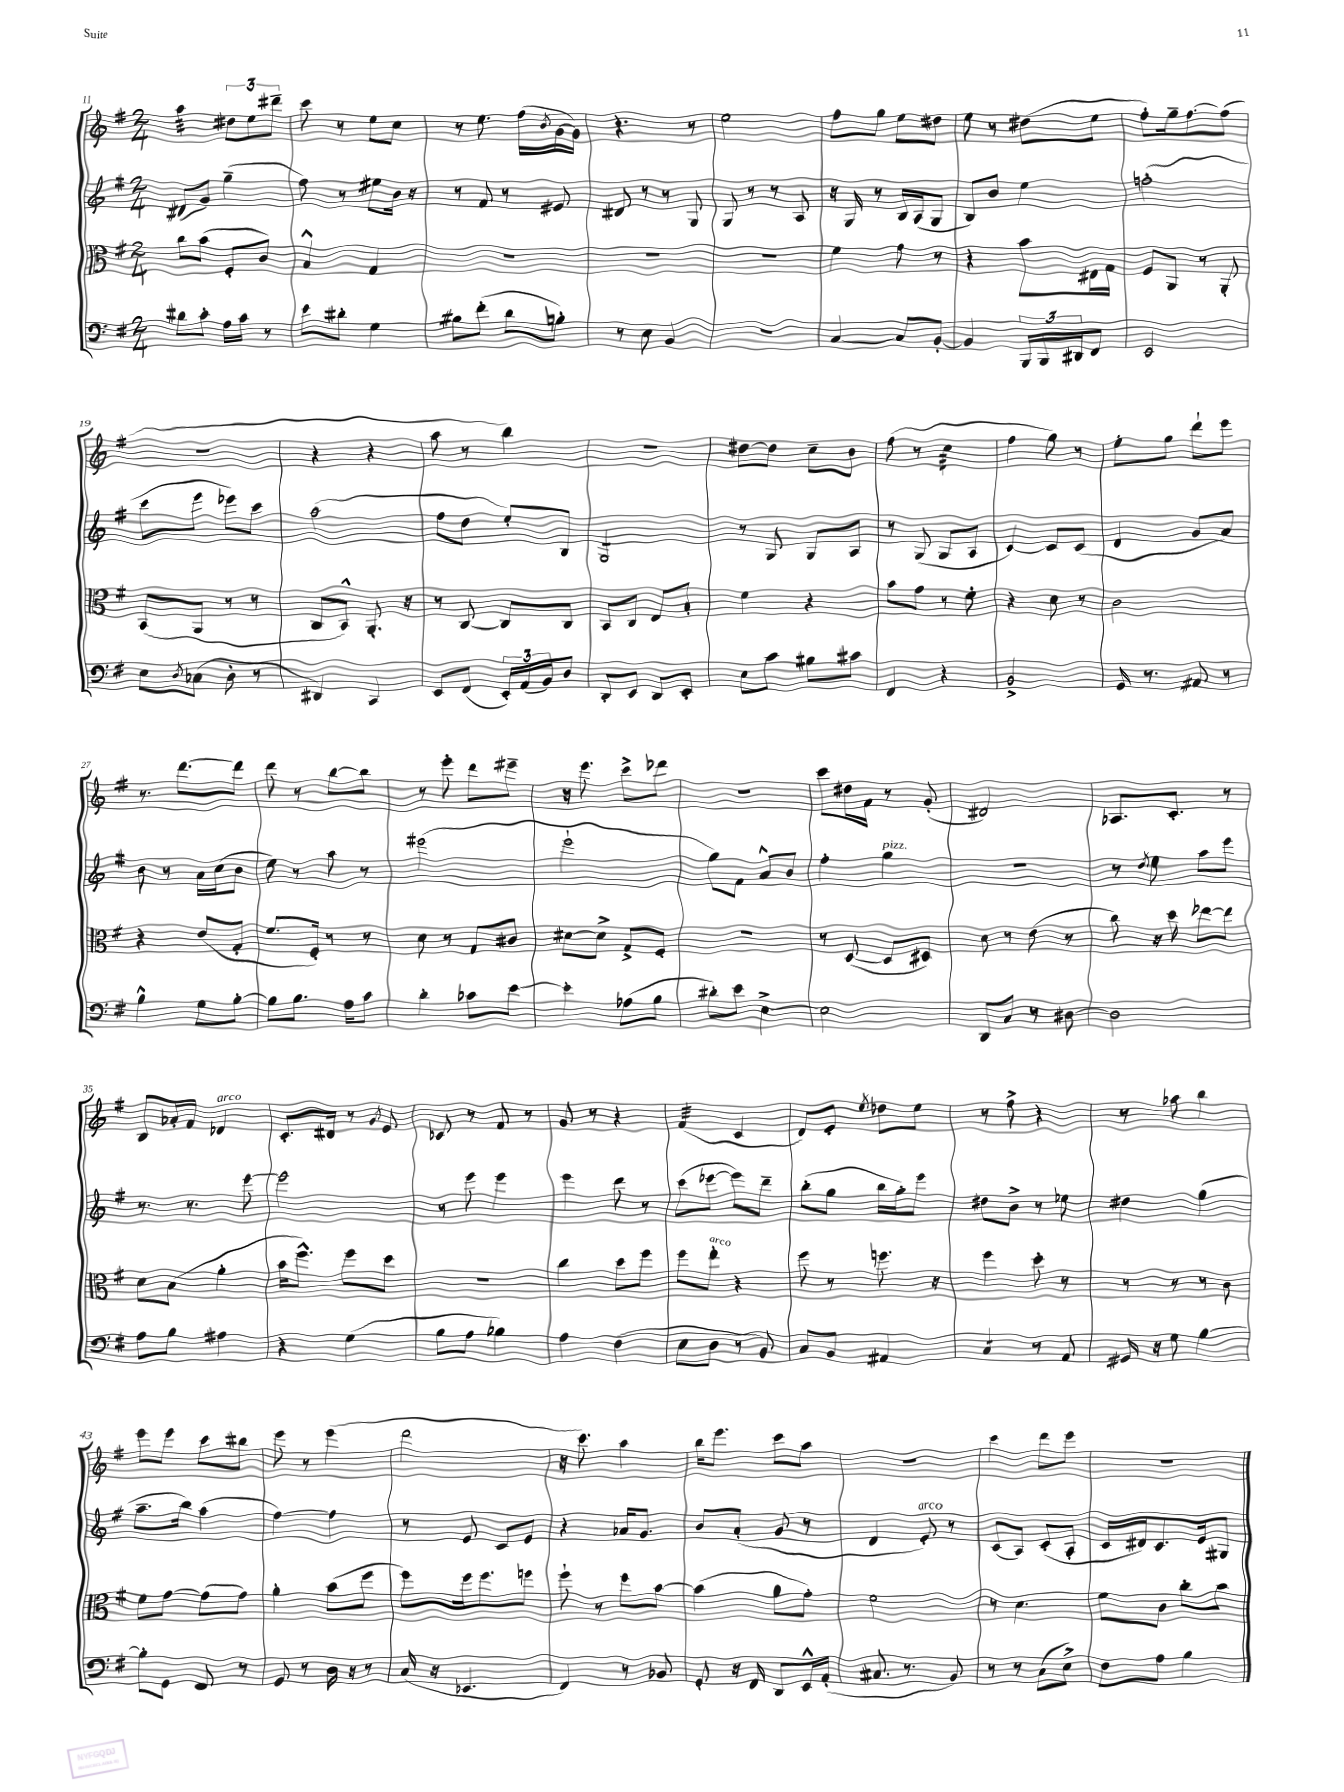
<<
\new StaffGroup <<
\new Staff = "s0" {
    \clef treble \key g \major \numericTimeSignature \time 2/4
    a''4:32 \tuplet 3/2 { dis''8 e''8 dis'''8-- } |
    c'''8 r8 e''8 c''8 |
    r8 e''8. fis''16( \acciaccatura { b'8 } g'16~ g'16) |
    r4. r8 |
    e''2 |
    fis''8 g''8 e''8 dis''8 |
    e''8 r8 dis''8( e''8 |
    fis''8-.) g''16-- fis''8.~ fis''8( |
    r2 |
    r4 r4 |
    a''8 r8 b''4) |
    R2 |
    dis''8~ dis''8 c''8-- b'8 |
    fis''8( r8 c''4:32 |
    fis''4 g''8) r8 |
    e''8-. g''8 d'''8-! e'''8 |
    r8. d'''8.~ d'''8 |
    d'''8 r8 b''8~ b''8 |
    r8 e'''8-. d'''8 eis'''8-- |
    r16 e'''8. c'''8-> des'''8 |
    r2 |
    c'''8 dis''16 fis'16 r8 g'8-.( |
    dis'2) |
    aes8. c'8.-. r8 |
    b8 aes'16-. fis'16 des'4^\markup { \italic "arco" } |
    c'8.-. dis'16 r8 \acciaccatura { g'8 } e'8 |
    ces'8 r8 fis'8 r8 |
    g'8 r8 r4 |
    fis'4:32( c'4 |
    d'8) e'8-. \acciaccatura { e''8 } des''8 e''8 |
    r8 fis''8-> r4 |
    r8 aes''8 b''4 |
    e'''8 e'''8 c'''8 bis''8 |
    e'''8 r8 e'''4( |
    d'''2 |
    r16 c'''8.) a''4 |
    b''16 e'''8. c'''8 a''8 |
    R2 |
    c'''4 d'''8 e'''8 |
    r2 \bar "|." |
}
\new Staff = "s1" {
    \clef treble \key g \major \numericTimeSignature \time 2/4
    dis'8( g'8) g''4--( |
    fis''8) r8 eis''8 b'16 r16 |
    r8 fis'8 r8 eis'8 |
    dis'8 r8 r8 g8 |
    g8 r8 r8 a8 |
    r16 g16 r8 b16 a16( g8 |
    b8) b'8 e''4 |
    f''2-.( |
    c'''8 e'''8 ees'''8) c'''8 |
    a''2( |
    fis''8 d''8 e''8-.) b8 |
    g2:8 |
    r8 g8 g8 a8 |
    r8 g8( g8 a8 |
    c'4~) c'8 c'8( |
    d'4 g'8 a'8) |
    b'8 r8 a'16 c''16( b'8 |
    e''8) r8 a''8 r8 |
    eis'''2( |
    e'''2-! |
    g''8) fis'8 a'8-^ b'8 |
    fis''4-. g''4^\markup { \italic "pizz." } |
    R2 |
    r8 \acciaccatura { d''8 } e''8 a''8 e'''8 |
    r8. r8. e'''8~ |
    e'''2 |
    r8 e'''8 e'''4 |
    e'''4 d'''8 r8 |
    c'''8( ees'''8~ ees'''8) d'''8-- |
    b''8-.( g''8 b''16 g''16-.) e'''8 |
    dis''8 b'8-> r8 ees''8 |
    dis''4 g''4( |
    a''8.-- b''16) a''4( |
    fis''4~) fis''4 |
    r8 e'8 c'8 e'8 |
    r4 aes'16 g'8. |
    b'8 a'8-.( g'8 r8 |
    d'4 e'8-.^\markup { \italic "arco" }) r8 |
    c'8( a8) c'8-.( a8-. |
    c'16 dis'16) c'8. e'16 gis8 \bar "|." |
}
\new Staff = "s2" {
    \clef alto \key g \major \numericTimeSignature \time 2/4
    c''8 b'8( fis8-. c'8) |
    b4-^ g4 |
    R2 |
    R2 |
    R2 |
    fis'4 g'8 r8 |
    r4 b'8 eis16 g16 |
    fis8 a,8 r8 a,8-. |
    b,8( a,8 r8 r8 |
    c8 b,8-^) a,8.-. r16 |
    r8 c8~ c8 c8 |
    b,8 c8 e8 b8-. |
    fis'4 r4 |
    b'8 g'8 r8 fis'8-. |
    r4 d'8 r8 |
    c'2 |
    r4 e'8( g8-. |
    fis'8. fis16-.) r8 r8 |
    d'8 r8 g8 cis'8 |
    dis'8~ dis'8-> g8-> fis8-. |
    R2 |
    r8 d8~( d8 dis8) |
    d'8 r8 e'8( r8 |
    c''8) r16 d''16 ees''8~ ees''8 |
    d'8 b8( a'4-. |
    b'16 fis''8.-^) fis''8 d''8 |
    R2 |
    c''4 d''8 fis''8 |
    fis''8 e''8-.^\markup { \italic "arco" } r4 |
    fis''8 r8 f''8. r16 |
    fis''4 d''8-. r8 |
    r8 r8 r8 c'8 |
    fis'8 g'8~ g'8( g'8) |
    a'4-. b'8( fis''8 |
    fis''8) fis''16 fis''8. f''8 |
    fis''8-! r8 fis''8 b'8~ |
    b'4( a'8 g'8-.) |
    fis'2 |
    r8 d'4. |
    fis'8 c'8 c''8-. b'8 \bar "|." |
}
\new Staff = "s3" {
    \clef bass \key g \major \numericTimeSignature \time 2/4
    dis'8 c'8-. a16 c'16 r8 |
    e'8 dis'8-. g4 |
    bis8 fis'8-.( d'8 b8-.) |
    r8 e8 b,4 |
    r2 |
    c4~ c8 b,8~-. |
    b,4 \tuplet 3/2 { b,,16 b,,16 dis,16 } fis,8 |
    e,2 |
    e8 \acciaccatura { d8 } ces8( d8-. r8 |
    dis,4) c,4 |
    e,8 fis,8( \tuplet 3/2 { e,16-.) a,16( b,16) } d8 |
    d,8-. e,8 d,8 e,8-. |
    e8 c'8 bis8 cis'8 |
    fis,4 r4 |
    b,2-> |
    g,16 r8. ais,8 r8 |
    b4-^ g8 b8~-. |
    b8 b8. a16 c'8 |
    d'4-. ces'8 e'8~ |
    e'4-. aes8( b8 |
    dis'8-.) e'8 e4~-> |
    e2 |
    d,8 c8 r8 dis8~ |
    dis2 |
    a8 b8 ais4 |
    r4 g4( |
    b8 a8 bes4) |
    a4 fis4( |
    e8 d8 r8 b,8) |
    c8 b,8 ais,4 |
    c4:8 r8 a,8 |
    gis,16 r16 g8 b4~ |
    b8-. g,8 fis,8 r8 |
    g,8 r8 d16 r16 r8 |
    c16( r16 ees,4. |
    fis,4) r8 bes,8 |
    g,8-. r16 fis,16 d,8 e,16-^ a,16-.( |
    cis8. r8. b,8) |
    r8 r8 c8( e8->) |
    fis8 a8 b4 \bar "|." |
}
>>
>>
\layout { \context { \Score currentBarNumber = #11 } }
